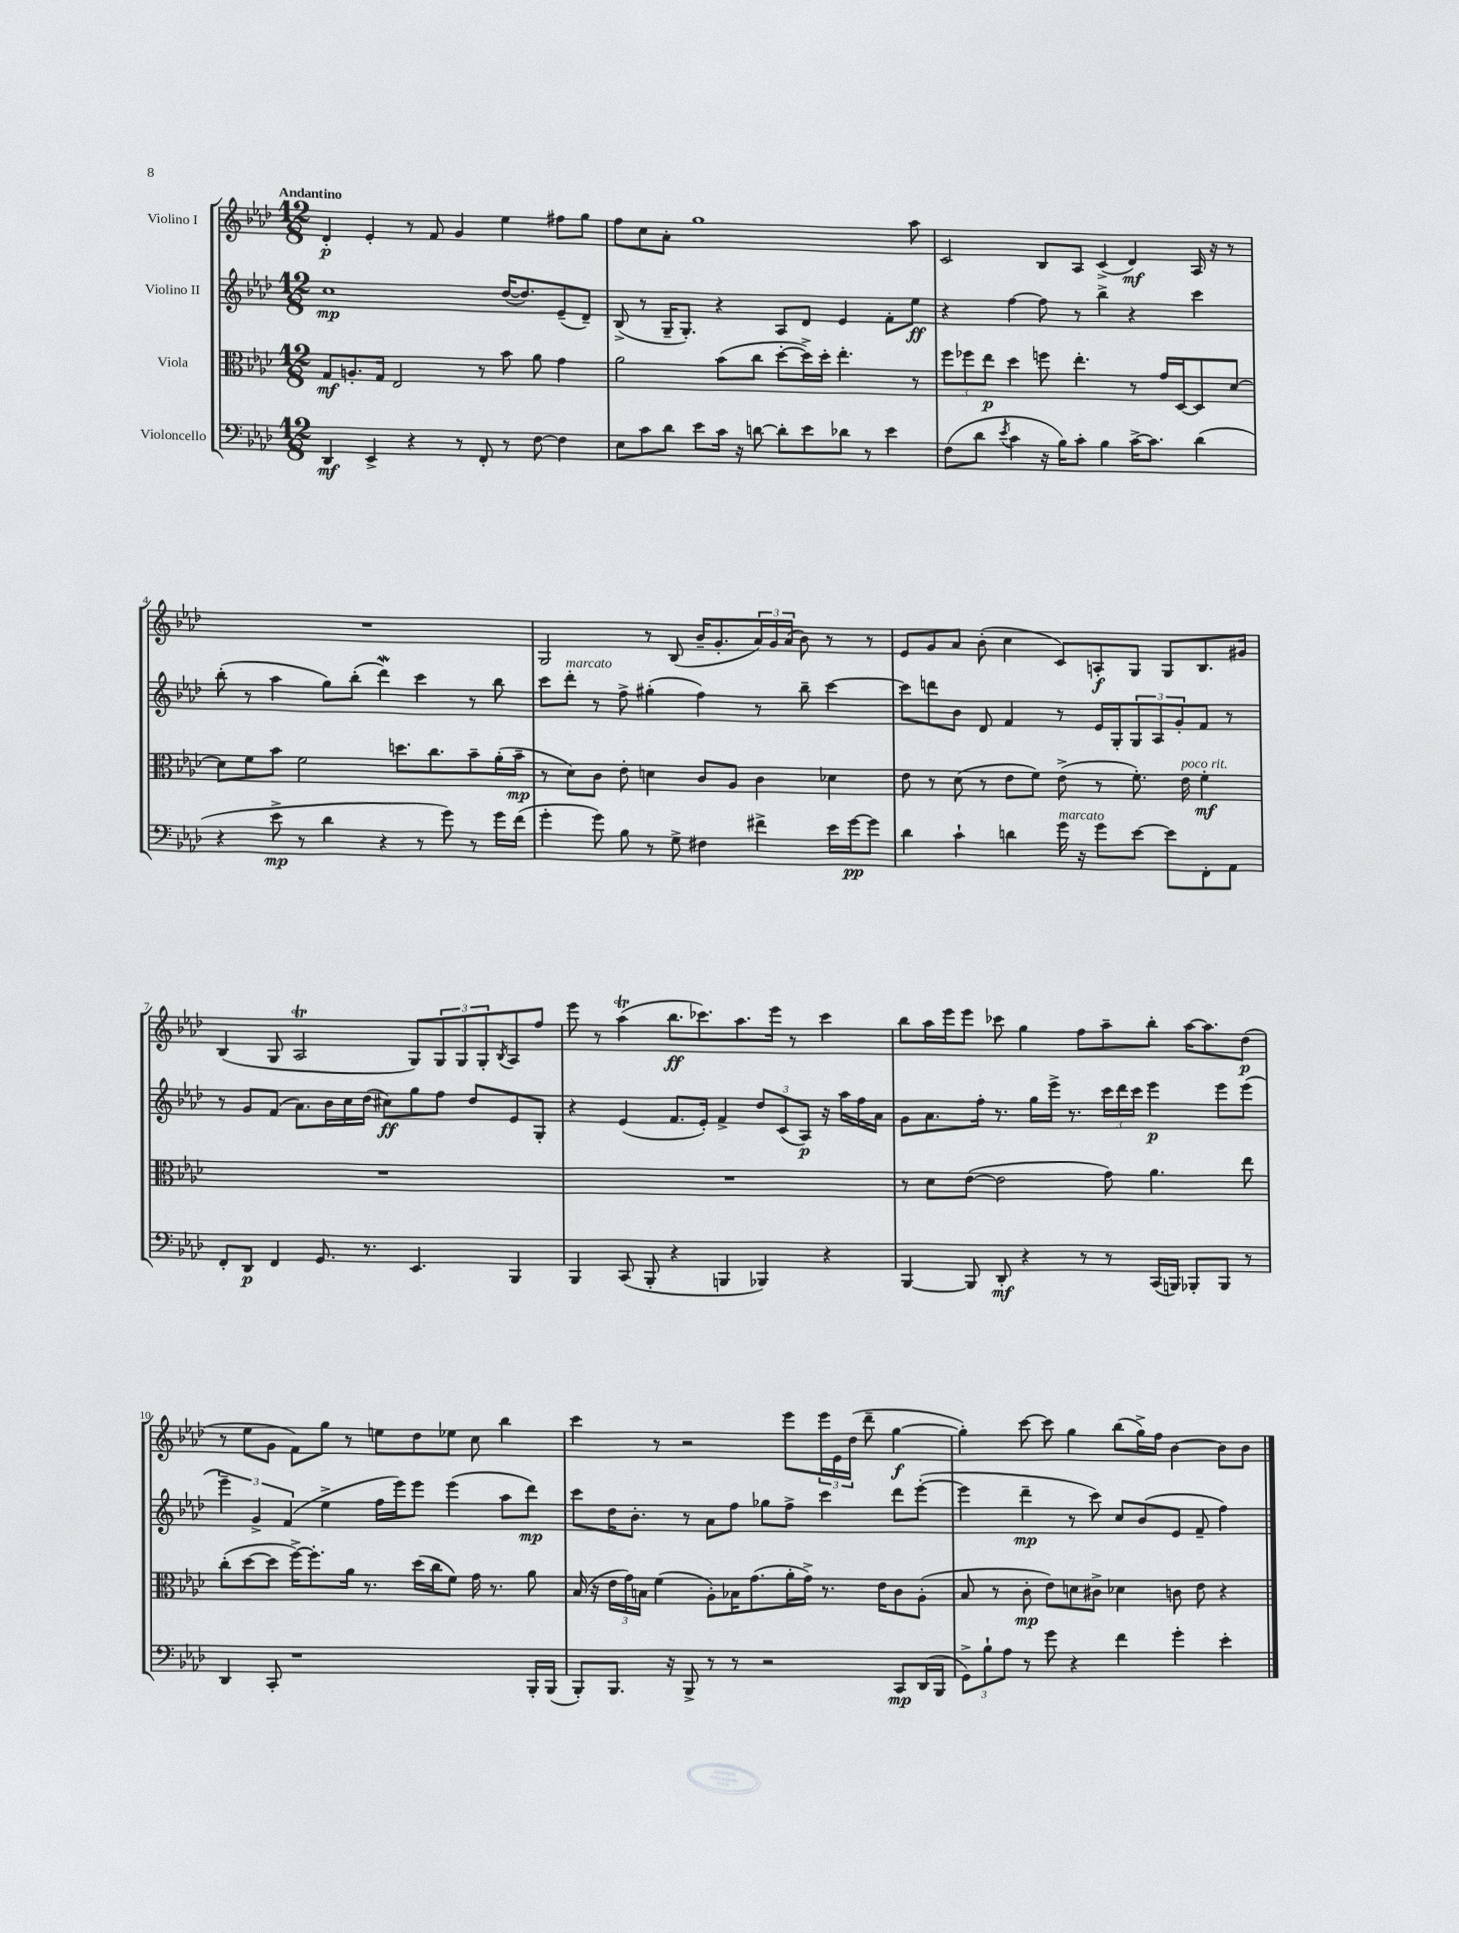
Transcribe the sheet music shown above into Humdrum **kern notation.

**kern	**kern	**kern	**kern
*staff4	*staff3	*staff2	*staff1
*clefF4	*clefC3	*clefG2	*clefG2
*k[b-e-a-d-]	*k[b-e-a-d-]	*k[b-e-a-d-]	*k[b-e-a-d-]
*M12/8	*M12/8	*M12/8	*M12/8
4DD-	8G	1cc	4d-'
.	8.A'	.	.
4EE-^	.	.	4e-'
.	16G	.	.
.	2E-	.	.
4r	.	.	8r
.	.	.	8f
8r	.	.	4g
8FF'	8r	.	.
8r	8b-	([16dd-	4ee-
.	.	8.dd-])	.
[8F	8a-	.	.
4F]	4g	(8e-~	8ff#
.	.	8d-~)	8gg
=	=	=	=
8E-	2a-	(8B-^	8ff
8c	.	8r	8cc
8d-	.	16G~	8a-'
.	.	8.G')	.
8e-	.	.	1gg
16c	(8b-	4r	.
16r	.	.	.
[8d	8cc	.	.
8d']	[8dd-'	8A-	.
8e-	16dd-^])	8d-	.
.	16dd-'	.	.
8d-	4.ee-'	4e-	.
8r	.	.	.
4e-	.	8f'	.
.	8r	8ee-	8aa-
=	=	=	=
(8F	12ff	4r	2c
.	12ff-	.	.
8d-	.	.	.
.	12ee-	.	.
8qe-	.	.	.
4c	4dd-	[4ff	.
16r	8ff	8ff]	8B-
16B-)	.	.	.
8c'	4.ee-'	8r	8A-
4B-	.	4bb-^	(4c^
[16c^	8r	4r	4d-)
8.c]	.	.	.
.	16g	.	.
.	[16D-	.	.
(4d-	8D-]	4ccc	16A-
.	.	.	16r
.	[8d-	.	8r
=	=	=	=
4r	8d-]	(8bb-'	1.r
.	8f	8r	.
8e-^	8b-	4aa-	.
8r	2f	.	.
4d-	.	8gg)	.
.	.	(8bb-'	.
4r	.	4ddd-)	.
.	8.dd	.	.
8r	.	4ccc	.
.	8.cc	.	.
8g)	.	.	.
8r	8b-~	8r	.
16g	(16a-'	8bb-	.
(16f	16b-~	.	.
=	=	=	=
4g'	8r	8ccc	2G
.	8d-)	8ddd-'	.
8g)	8c	8r	.
8B-	8e-'	8ff^	.
8r	4d	(4gg#'	8r
8G^	.	.	(8B-
4F#	8c	4ff)	16b-~
.	.	.	8.g'
.	8A-	.	.
4f#^	4c	8r	24a-)
.	.	.	24g
.	.	.	(24a-
.	.	8bb-~	8b-)
16e-	4d-	[4ccc	8r
[16g	.	.	.
8g]	.	.	8r
=	=	=	=
4d-	8e-	8ccc]	8e-
.	8r	8ddd	8g
4c`	(8d-	8b-	8a-
.	8r	8d-	(8b-'
4d	8e-	4f	4cc
.	8f)	.	.
16g	(8e-^	8r	8c)
16r	.	.	.
8g	8r	16e-	8A'
.	.	16G'	.
[8e-	8.f')	12G	8G
.	.	12A-	.
8e-]	.	.	8G
.	.	12g'	.
.	16e-	.	.
8FF'	4f'	8f	8.B-
8AA-	.	8r	.
.	.	.	16g#
=	=	=	=
8FF'	1.r	8r	(4B-
8DD-	.	8g	.
4FF	.	(8f	8G
.	.	8.a-)	2A-
8.GG	.	.	.
.	.	16b-	.
.	.	16cc	.
8.r	.	(16dd-	.
.	.	8cc#)	.
4.EE-	.	8gg	8G)
.	.	8ff	12G
.	.	.	12G
.	.	8dd-	.
.	.	.	12G'
.	.	.	8qB-
4BBB-	.	8e-	8A-
.	.	8G'	8ff
=	=	=	=
4BBB-	1.r	4r	8eee-
.	.	.	8r
(8CC	.	(4e-	(4aa-
8BBB-'	.	.	.
4r	.	8.f	8.bb-
.	.	16e-')	8.ccc-)
4BBB	.	4f^	.
.	.	.	8.aa-
4BBB-)	.	12dd-	.
.	.	.	16eee-
.	.	(12c	.
.	.	.	8r
.	.	12A-)	.
4r	.	16r	4ccc-
.	.	16aa-	.
.	.	16ff	.
.	.	16a-	.
=	=	=	=
[4BBB-	8r	8g	8bb-
.	8d-	8.a-	16aa-
.	.	.	16eee-
8BBB-]	([8e-	.	8eee-
.	.	16ff'	.
8DD-'	2e-]	8.r	8ccc-
4r	.	.	4gg
.	.	16gg	.
.	.	16eee-^	.
.	.	8.r	.
8r	.	.	8ff
8r	8g)	24ccc	8aa-~
.	.	24ddd-	.
.	.	24ccc	.
(16CC	4.a-	4eee-	8bb-'
16BBB)	.	.	.
8BBB-'	.	.	[16aa-
.	.	.	8.aa-]
8BBB-	.	8eee-	.
8r	8ee-	(8eee-	(8dd-
=	=	=	=
4DD-	(8cc'	6eee-~)	8r
.	[8dd-	.	8ee-
.	.	6g^	.
8CC'	8dd-]	.	8g
.	.	(6f	.
1r	[16ff^)	.	8f)
.	8.ff']	.	.
.	.	4ee-^	8gg
.	16a-	.	8r
.	8.r	.	.
.	.	16ff	8ee
.	.	16eee-)	.
.	(16dd-	8eee-	8dd-
.	16cc	.	.
.	8f)	(4eee-	8ee-
.	16g	.	8cc
.	8.r	.	.
.	.	8aa-	4bb-
16BBB-'	8a-	8ddd-)	.
(16BBB-	.	.	.
=	=	=	=
8BBB-')	(16B-	8ccc	4ccc
.	16r	.	.
8.BBB-	24e-	16dd-	.
.	24g)	.	.
.	.	8.b-'	.
.	24B	.	.
.	(4f	.	8r
16r	.	.	.
8BBB-^	.	8r	2r
8r	8A-')	8a-	.
8r	16B-	8ff	.
.	(8.g	.	.
2r	.	8gg-	.
.	16a-'	8ff^	8eee-
.	16g^)	.	.
.	8.r	4ccc	24eee-
.	.	.	24e-
.	.	.	(24dd-
.	.	.	8ddd-~
.	16e-	.	.
8CC	8c	8ddd-	[4gg
(16DD-	(8A-'	([8eee-'	.
16BBB-	.	.	.
=	=	=	=
12GG^)	8B-	4eee-]	4gg'])
12B-`	.	.	.
.	8r	.	.
12A-	.	.	.
8r	8c'	4ddd-~	[8ccc
8g	8e-)	.	8ccc]
4r	8d	8r	4gg
.	8c#^	8ccc)	.
4f	4d-	8cc	(8bb-
.	.	(8b-	16gg^)
.	.	.	16ff
4g'	8c	8e-	[4b-
.	8e-	8f~	.
4e-'	4r	4ff)	8b-]
.	.	.	8b-
==	==	==	==
*-	*-	*-	*-
